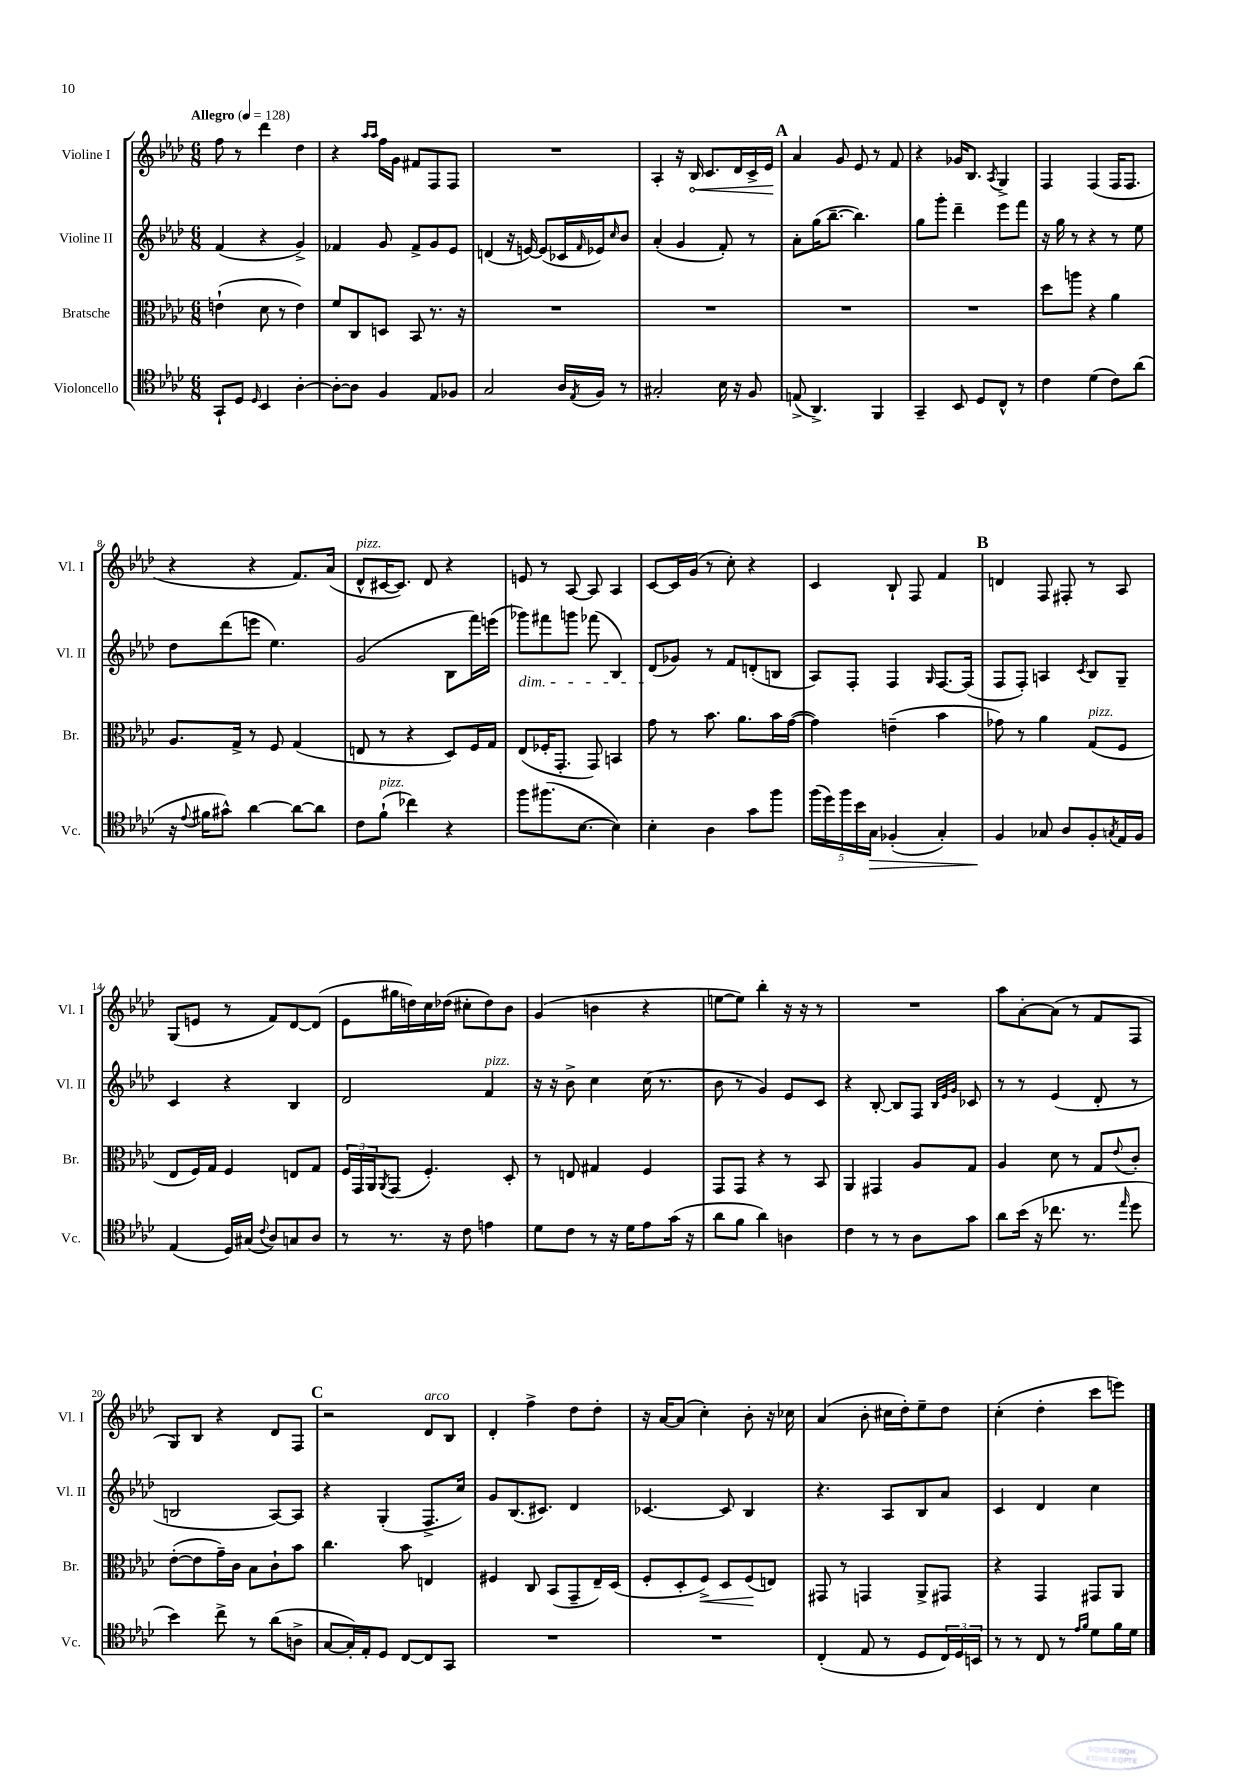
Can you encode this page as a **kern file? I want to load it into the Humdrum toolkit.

**kern	**dynam	**kern	**dynam	**kern	**kern	**dynam
*part4	*part4	*part3	*part3	*part2	*part1	*part1
*staff4	*staff4	*staff3	*staff3	*staff2	*staff1	*staff1
*I"Violoncello	*	*I"Bratsche	*	*I"Violine II	*I"Violine I	*
*I'Vc.	*	*I'Br.	*	*I'Vl. II	*I'Vl. I	*
*clefC4	*	*clefC3	*	*clefG2	*clefG2	*
*k[b-e-a-d-]	*	*k[b-e-a-d-]	*	*k[b-e-a-d-]	*k[b-e-a-d-]	*
*M6/8	*	*M6/8	*	*M6/8	*M6/8	*
*MM128	*	*MM128	*	*MM128	*MM128	*
=1	=1	=1	=1	=1	=1	=1
!	!	!	!	!	!LO:TX:a:B:t=Allegro	!
8GG`/L	.	(4en`\	.	(4f/	8ff\	.
8D-/J	.	.	.	.	8r	.
16qqD-/	.	.	.	.	.	.
4BB-/	.	8d-\	.	4r	4ddd-\	.
.	.	8r	.	.	.	.
[4A-'\	.	4e\)	.	4g^/)	4dd-\	.
=2	=2	=2	=2	=2	=2	=2
8A-'\L_	.	8f/L	.	4f-X/	4r	.
8A-\J]	.	8C/	.	.	.	.
.	.	.	.	.	16qqaa-/LL	.
.	.	.	.	.	16qqaa-/JJ	.
4F/	.	8Dn/J	.	8g/	16ff\LL	.
.	.	.	.	.	16g\JJ	.
.	.	8BB-/	.	8f-^/L	8f#X/L	.
8E-/L	.	8.r	.	8g/	8F/	.
8F-X/J	.	.	.	8e-/J	8F/J	.
.	.	16r	.	.	.	.
=3	=3	=3	=3	=3	=3	=3
2G/	.	2.r	.	(4dn/	2.r	.
.	.	.	.	16r	.	.
.	.	.	.	[16en/)	.	.
.	.	.	.	(8e/L]	.	.
16A-/LL	.	.	.	16c-X/L	.	.
8qE-/	.	.	.	16qqf/	.	.
16F/JJ	.	.	.	16e-X/J)	.	.
.	.	.	.	16qqcc/	.	.
8r	.	.	.	8b-/J	.	.
=4	=4	=4	=4	=4	=4	=4
2G#X'/	.	2.r	.	(4a-'/	4A-'/	.
.	.	.	.	4g/	16r	.
!	!	!	!	!	!	!LO:HP:b
.	.	.	.	.	16B-/	<
.	.	.	.	.	8.c/L	.
16B-\	.	.	.	8f'/)	.	.
16r	.	.	.	.	16d-/L	.
8F/	.	.	.	8r	16c^/	.
.	.	.	.	.	16e-/JJ	.
.	.	.	.	.	.	[
!!LO:REH:place=s1:t=A
=5	=5	=5	=5	=5	=5	=5
(8En^/	.	2.r	.	8a-'\L	4a-/	.
4.AA-^/)	.	.	.	(16gg\K	.	.
.	.	.	.	[8.bb-~\J	.	.
.	.	.	.	.	8g/	.
.	.	.	.	4.bb-\])	8e-/	.
4FF/	.	.	.	.	8r	.
.	.	.	.	.	8f/	.
=6	=6	=6	=6	=6	=6	=6
4GG~/	.	2.r	.	8gg\L	4r	.
.	.	.	.	8ggg'\J	.	.
8BB-/	.	.	.	4ddd-~\	16g-X/KL	.
.	.	.	.	.	8.B-/J	.
8D-/L	.	.	.	.	.	.
.	.	.	.	.	8qA-/	.
8C^^/J	.	.	.	8eee-\L	4G^/	.
8r	.	.	.	8fff\J	.	.
=7	=7	=7	=7	=7	=7	=7
4c\	.	8dd-\L	.	16r	4F/	.
.	.	.	.	16gg\	.	.
.	.	8aan\J	.	8r	.	.
(4d-\	.	4r	.	4r	(4F/	.
8c\L)	.	4a-\	.	8r	16F/KL	.
.	.	.	.	.	8.F/J	.
(8a-\J	.	.	.	8ee-\	.	.
!!LO:LB:g=z
=8	=8	=8	=8	=8	=8	=8
16r	.	8.A-/L	.	8dd-\L	4r	.
8qqe-/	.	.	.	.	.	.
16f#X\KL	.	.	.	.	.	.
8g#X^^\J)	.	.	.	(8ddd-\	.	.
.	.	16G^/Jk	.	.	.	.
[4a-\	.	8r	.	8eeen\J	4r	.
.	.	8F/	.	4.ee-\)	.	.
8a-\L_	.	(4G/	.	.	8.f/L)	.
8a-\J]	.	.	.	.	.	.
.	.	.	.	.	(16a-/Jk	.
=9	=9	=9	=9	=9	=9	=9
!	!	!	!	!	!LO:TX:a:i:t=pizz.	!
8c\L	.	8En/	.	(2g/	8d-^^/L	.
!LO:TX:a:i:t=pizz.	!	!	!	!	!	!
(8f`\J	.	8r	.	.	[16c#X/K	.
.	.	.	.	.	8.c#/J])	.
4cc-X\)	.	4r	.	.	.	.
.	.	.	.	.	8d-/	.
4r	.	8D-/L)	.	8B-\L	4r	.
.	.	16F/L	.	16fff\L)	.	.
.	.	16G/JJ	.	(16eeen\JJ	.	.
=10	=10	=10	=10	=10	=10	=10
!	!	!	!	!LO:TX:b:i:t=dim.	!	!
8ff\L	.	(8E-/L	.	8ggg-X\L)	8en/	.
(8.ff#X\	.	16F-X'/K	.	8fff#X\	8r	.
.	.	8.GG'/J	.	.	.	.
.	.	.	.	8gggn\J	[8A-/	.
[8.B-\J	.	.	.	.	.	.
.	.	8GG/)	.	(8fff-X\	8A-/]	.
4B-\])	.	4BBn/	.	4B-/)	4A-/	.
=11	=11	=11	=11	=11	=11	=11
4B-'\	.	8g\	.	(8d-/L	[8c/L	.
.	.	8r	.	8g-X/J)	16c/L]	.
.	.	.	.	.	(16g/JJ	.
4A-\	.	8.b-\	.	8r	8r	.
.	.	.	.	8f/L	8cc'\)	.
.	.	8.a-\L	.	.	.	.
8g\L	.	.	.	(8dn'/	4r	.
8ff\J	.	16b-\L	.	8Bn/J	.	.
.	.	([16g\JJ	.	.	.	.
=12	=12	=12	=12	=12	=12	=12
(20ff\LL	.	4g\])	.	8A-/L)	4c/	.
20dd-\)	.	.	.	.	.	.
20ff\	.	.	.	.	.	.
.	.	.	.	8F'/J	.	.
20b-\	.	.	.	.	.	.
!	!LO:HP:b	!	!	!	!	!
20G\JJ	>	.	.	.	.	.
(4F-X'/	.	(4en~\	.	4F/	8B-`/	.
.	.	.	.	.	8F/	.
.	.	.	.	16qqG/	.	.
4G'/)	.	4b-\	.	[8.F/L	4f/	.
.	.	.	.	(16F/Jk]	.	.
!!LO:REH:place=s1:t=B
=13	=13	=13	=13	=13	=13	=13
4F/	.	8g-X\)	.	8F/L	4dn/	.
.	.	8r	.	8F'/J)	.	.
8G-X/	]	4a-\	.	4An/	8F/	.
8A-/L	.	.	.	.	8F#X'/	.
.	.	.	.	8qc/	.	.
!	!	!LO:TX:a:i:t=pizz.	!	!	!	!
8F'/	.	(8G/L	.	8B-/L	8r	.
8qGn/	.	.	.	.	.	.
16E-/L	.	8F/J	.	8G~/J	8A-/	.
16F/JJ	.	.	.	.	.	.
!!LO:LB:g=z
=14	=14	=14	=14	=14	=14	=14
(4E-/	.	8E-/L	.	4c/	(8G/L	.
.	.	16F/L)	.	.	8en/J	.
.	.	16G/JJ	.	.	.	.
16D-/LL)	.	4F/	.	4r	8r	.
(16G#X/JJ	.	.	.	.	.	.
8qqc/	.	.	.	.	.	.
8A-/L)	.	.	.	.	8f/L)	.
8Gn/	.	8En/L	.	4B-/	[8d-/	.
8A-/J	.	8G/J	.	.	(8d-/J]	.
=15	=15	=15	=15	=15	=15	=15
8r	.	24F/LL	.	2d-/	8e-\L	.
.	.	24GG/	.	.	.	.
.	.	24AA-/J	.	.	.	.
.	.	8qAA-/	.	.	.	.
8.r	.	(8GG/J	.	.	16gg#X\L	.
.	.	.	.	.	16ddn\)	.
.	.	4.F'/)	.	.	16cc\	.
16r	.	.	.	.	(16dd-X\JJ	.
8c\	.	.	.	.	8cc#X'\L	.
!	!	!	!	!LO:TX:a:i:t=pizz.	!	!
4en\	.	.	.	4f/	8dd-\)	.
.	.	8D-'/	.	.	8b-\J	.
=16	=16	=16	=16	=16	=16	=16
8d-\L	.	8r	.	16r	(4g/	.
.	.	.	.	16r	.	.
8c\J	.	8En/	.	8b-^\	.	.
8r	.	4G#X/	.	4cc\	4bn\	.
16r	.	.	.	.	.	.
16d-\KL	.	.	.	.	.	.
8e-\	.	4F/	.	(16cc\	4r	.
.	.	.	.	8.r	.	.
(16g\Jk	.	.	.	.	.	.
16r	.	.	.	.	.	.
=17	=17	=17	=17	=17	=17	=17
8a-\L	.	8GG/L	.	8b-\	[8een\L	.
8f\J	.	8GG/J	.	8r	8ee\J])	.
4a-\)	.	4r	.	4g/)	4bb-'\	.
4An\	.	8r	.	8e-/L	16r	.
.	.	.	.	.	16r	.
.	.	8BB-/	.	8c/J	8r	.
=18	=18	=18	=18	=18	=18	=18
4c\	.	4AA-/	.	4r	2.r	.
8r	.	4GG#X/	.	[8B-'/	.	.
8r	.	.	.	8B-/L]	.	.
8A-\L	.	8A-/L	.	8F/J	.	.
.	.	.	.	32qqB-/LLL	.	.
.	.	.	.	32qqe-/	.	.
.	.	.	.	32qqg/JJJ	.	.
8g\J	.	8G/J	.	8c-X/	.	.
=19	=19	=19	=19	=19	=19	=19
8a-\L	.	4A-/	.	8r	8aa-\L	.
(16b-\Jk	.	.	.	8r	[8a-'\	.
16r	.	.	.	.	.	.
8.cc-X\	.	8d-\	.	(4e-/	(8a-\J]	.
.	.	8r	.	.	8r	.
8.r	.	.	.	.	.	.
.	.	8G/L	.	8d-'/	8f/L	.
16qqee-/	.	8qqe-/	.	.	.	.
8dd-\	.	8c'/J	.	8r	8F/J	.
!!LO:LB:g=z
=20	=20	=20	=20	=20	=20	=20
4b-\)	.	([8e-'\L	.	2Bn/	8G/L)	.
.	.	8e-\]	.	.	8B-/J	.
8cc^\	.	16g~\L)	.	.	4r	.
.	.	16c\JJ	.	.	.	.
8r	.	8B-\L	.	.	.	.
(8a-\L	.	8c`\	.	[8A-/L)	8d-/L	.
8An^\J	.	8b-\J	.	8A-/J]	8F/J	.
!!LO:REH:place=s1:t=C
=21	=21	=21	=21	=21	=21	=21
[8G/L	.	4.cc\	.	4r	2r	.
16G'/L])	.	.	.	.	.	.
16E-'/J	.	.	.	.	.	.
8D-/J	.	.	.	(4G'/	.	.
[8C/L	.	8b-\	.	.	.	.
!	!	!	!	!	!LO:TX:a:i:t=arco	!
8C/]	.	4En/	.	8.F^/L	8d-/L	.
8GG/J	.	.	.	.	8B-/J	.
.	.	.	.	16cc/Jk)	.	.
=22	=22	=22	=22	=22	=22	=22
2.r	.	4F#X/	.	8g/L	4d-'/	.
.	.	.	.	(8.B-/	.	.
.	.	8C/	.	.	4ff^\	.
.	.	.	.	8.c#X/J)	.	.
.	.	(8BB-/L	.	.	.	.
.	.	8GG~/	.	4d-/	8dd-\L	.
.	.	16E-~/L)	.	.	8dd-'\J	.
.	.	(16D-/JJ	.	.	.	.
=23	=23	=23	=23	=23	=23	=23
2.r	.	8F'/L	.	[4.c-X/	16r	.
.	.	.	.	.	[16a-/KL	.
.	.	8D-'/	.	.	(8a-/J]	.
!	!	!	!LO:HP:b	!	!	!
.	.	8F^/J)	<	.	4cc'\)	.
.	.	8D-/L	.	8c-/]	.	.
.	.	(8F/	.	4B-/	8b-'\	.
.	.	8En/J)	[	.	16r	.
.	.	.	.	.	16cc-X\	.
=24	=24	=24	=24	=24	=24	=24
(4C'/	.	8GG#X/	.	4.r	(4a-/	.
.	.	8r	.	.	.	.
8E-/	.	4GGn/	.	.	8b-'\	.
8r	.	.	.	8A-/L	16cc#X\LL	.
.	.	.	.	.	16dd-'\J)	.
8D-/L	.	8AA-^/L	.	8B-/	8ee-~\	.
24C/L)	.	8GG#X/J	.	8a-/J	8dd-\J	.
24D-/	.	.	.	.	.	.
24BBn/JJ	.	.	.	.	.	.
=25	=25	=25	=25	=25	=25	=25
8r	.	4r	.	4c/	(4cc'\	.
8r	.	.	.	.	.	.
8C/	.	4GG/	.	4d-/	4dd-'\	.
8r	.	.	.	.	.	.
16qqe-/LL	.	.	.	.	.	.
16qqf/JJ	.	.	.	.	.	.
8d-\L	.	8GG#X/L	.	4cc\	8ccc\L	.
16f\L	.	8AA-/J	.	.	8eeen\J)	.
16d-\JJ	.	.	.	.	.	.
==	==	==	==	==	==	==
*-	*-	*-	*-	*-	*-	*-
